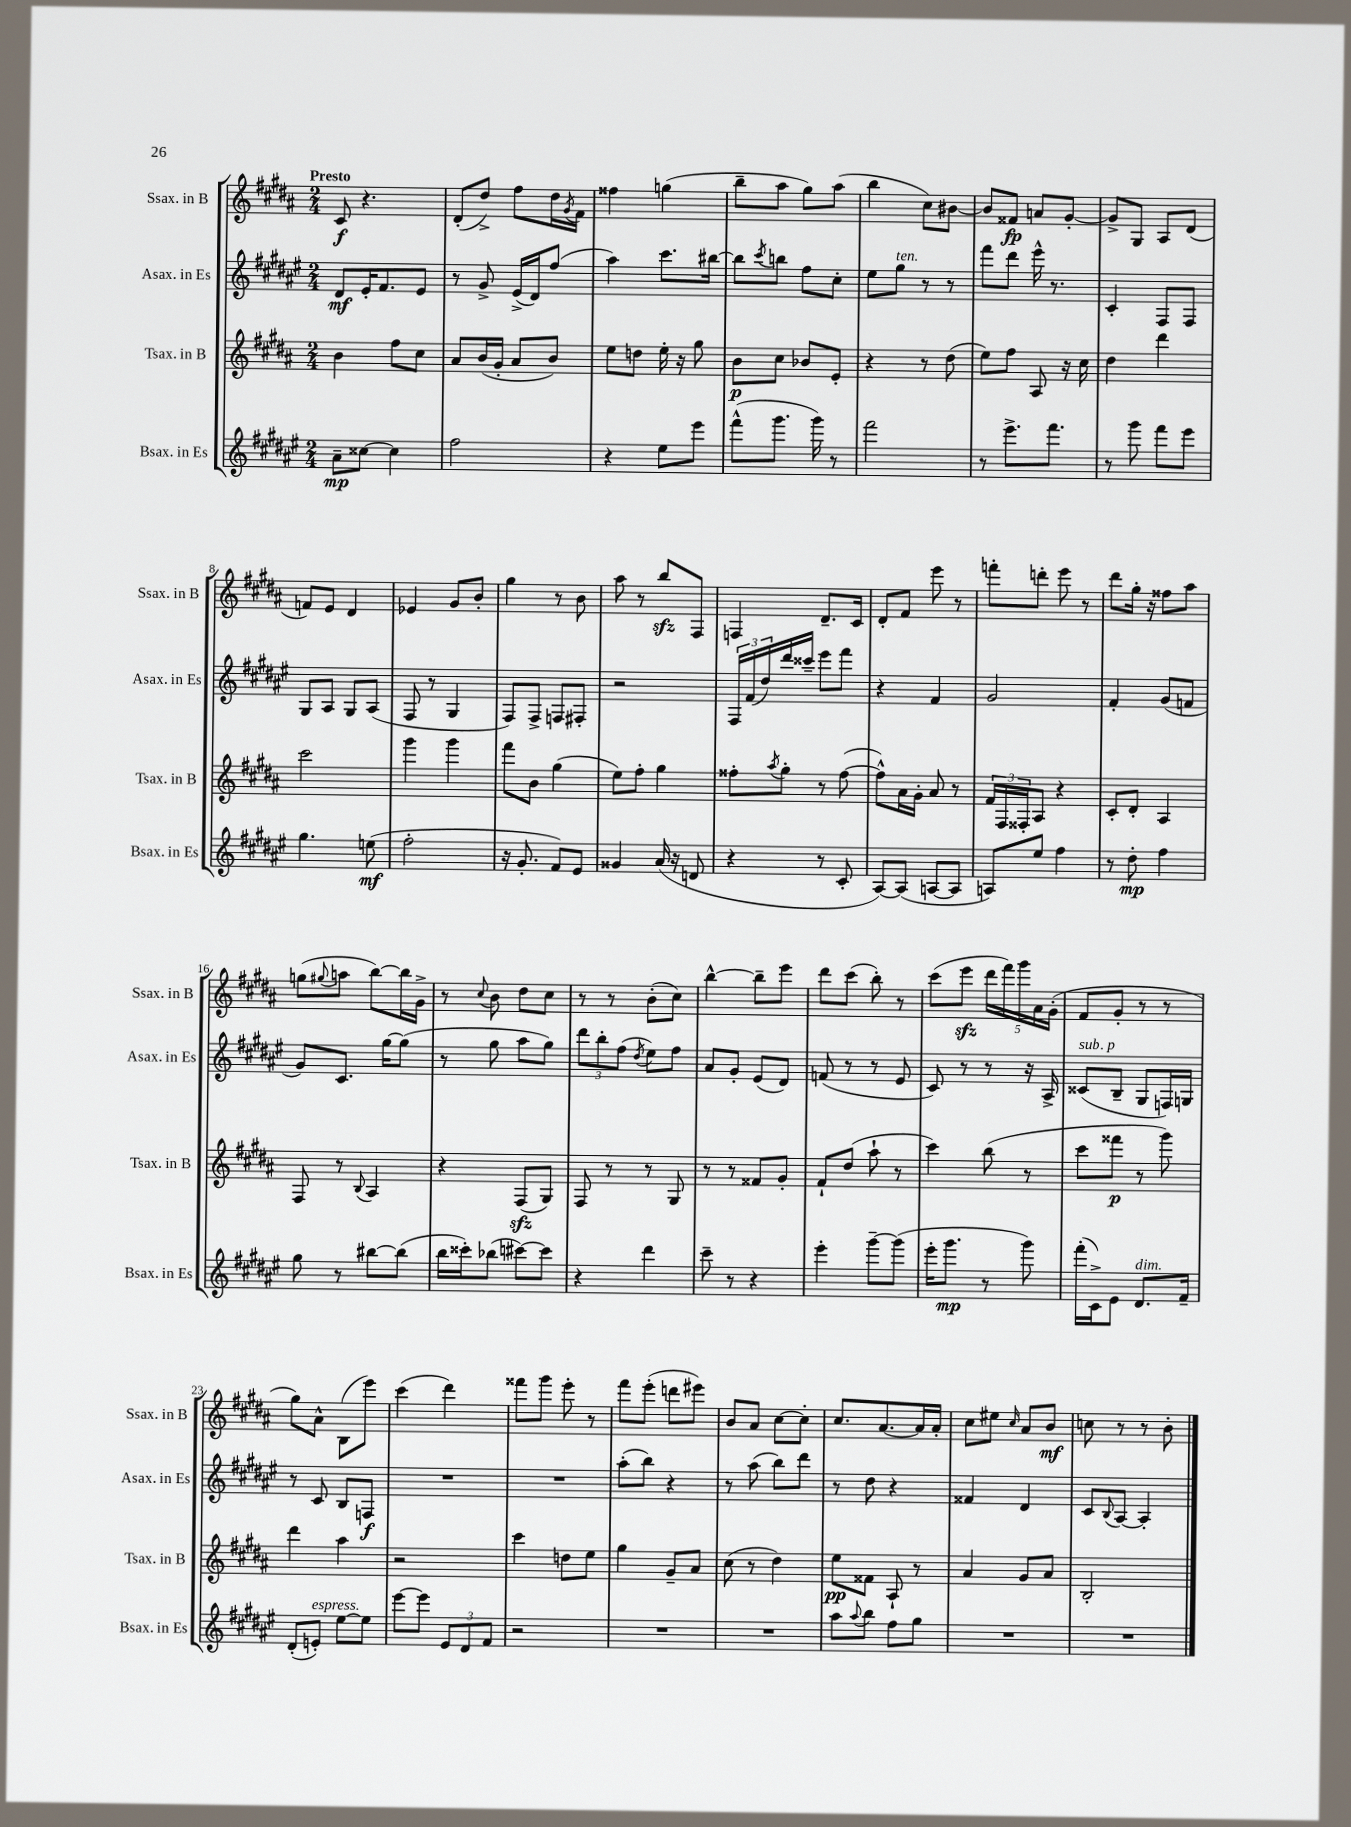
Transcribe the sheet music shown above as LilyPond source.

<<
\new StaffGroup <<
\new Staff = "s0" \with { instrumentName = "Ssax. in B" shortInstrumentName = "Ssax. in B" } {
    \clef treble \key b \major \numericTimeSignature \time 2/4 \tempo "Presto"
    cis'8\f r4. |
    dis'8-.( dis''8->) fis''8 dis''16 \acciaccatura { gis'8 } fis'16 |
    fisis''4 g''4( |
    b''8-- ais''8 gis''8) ais''8( |
    b''4 cis''8) bis'8~ |
    bis'8 fisis'8\fp a'8 gis'8~-. |
    gis'8-> gis8 ais8 dis'8( |
    f'8) e'8 dis'4 |
    ees'4 gis'8 b'8-. |
    gis''4 r8 b'8 |
    ais''8 r8 b''8\sfz fis8 |
    f4 dis'8.-- cis'16 |
    dis'8-. fis'8 e'''8 r8 |
    f'''8-. d'''8-. e'''8 r8 |
    dis'''8 gis''16-. r16 fisis''8 ais''8 |
    g''8( \appoggiatura { gis''8 } a''8 b''8~) b''16 gis'16-> |
    r8 \appoggiatura { cis''8 } b'8 dis''8 cis''8 |
    r8 r8 b'8-.( cis''8) |
    b''4~-^ b''8-- e'''8 |
    dis'''8 cis'''8( b''8-.) r8 |
    cis'''8( e'''8\sfz \tuplet 5/4 { dis'''16 fis'''16) gis'''16 ais'16 gis'16-.( } |
    fis'8 gis'8-. r8 r8 |
    gis''8) ais'8-^ b8( e'''8) |
    cis'''4( dis'''4) |
    fisis'''8 gis'''8 e'''8-. r8 |
    fis'''8 e'''8-.( d'''8 eis'''8) |
    b'8 ais'8 cis''8~ cis''8-. |
    cis''8. ais'8.~ ais'16 ais'16-. |
    cis''8 eis''8 \grace { cis''16 } ais'8 b'8\mf |
    c''8 r8 r8 b'8-. \bar "|." |
}
\new Staff = "s1" \with { instrumentName = "Asax. in Es" shortInstrumentName = "Asax. in Es" } {
    \clef treble \key fis \major \numericTimeSignature \time 2/4
    dis'8\mf eis'16-. fis'8. eis'8 |
    r8 gis'8-> eis'16->( dis'16) fis''8( |
    ais''4) cis'''8. bis''16~ |
    bis''8 \acciaccatura { cis'''8 } b''8 fis''8 cis''8-. |
    eis''8 gis''8^\markup { \italic "ten." } r8 r8 |
    fis'''8 dis'''8 eis'''16-^ r8. |
    cis'4-. fis8 fis8 |
    gis8 ais8 gis8 ais8( |
    fis8 r8 gis4 |
    fis8) fis8-> f8 fis8-. |
    r2 |
    \tuplet 3/2 { fis16 fis'16( dis''16) } dis'''16 cisis'''16-- eis'''8 fis'''8 |
    r4 fis'4 |
    gis'2 |
    fis'4-. gis'8( f'8 |
    gis'8) cis'8. gis''16~ gis''8( |
    r8 gis''8 ais''8 gis''8) |
    \tuplet 3/2 { dis'''8 b''8-. fis''8( } \acciaccatura { dis''8 } eis''8) fis''8 |
    ais'8 gis'8-. eis'8( dis'8) |
    f'8( r8 r8 eis'8 |
    cis'8) r8 r8 r16 ais16-> |
    cisis'8^\markup { \italic "sub. p" }( b8-- gis8 f16) g16 |
    r8 cis'8 b8 f8\f |
    R2 |
    R2 |
    ais''8-.( b''8) r4 |
    r8 ais''8( b''8) dis'''8 |
    r8 dis''8 r4 |
    fisis'4 dis'4 |
    cis'8 \appoggiatura { b8 } ais8~ ais4-. \bar "|." |
}
\new Staff = "s2" \with { instrumentName = "Tsax. in B" shortInstrumentName = "Tsax. in B" } {
    \clef treble \key b \major \numericTimeSignature \time 2/4
    b'4 fis''8 cis''8 |
    ais'8 b'16( gis'16-. ais'8 b'8) |
    e''8 d''8 e''16-. r16 gis''8 |
    b'8\p cis''8 bes'8 e'8-. |
    r4 r8 dis''8( |
    e''8) fis''8 ais8 r16 cis''16 |
    dis''4 dis'''4 |
    cis'''2 |
    gis'''4 gis'''4 |
    fis'''8 b'8 gis''4( |
    e''8) fis''8-. gis''4 |
    fisis''8-. \acciaccatura { ais''8 } gis''8-. r8 fisis''8~( |
    fisis''8-^) ais'16 gis'16-. ais'8 r8 |
    \tuplet 3/2 { fis'16 fis16 fisis16-. } ais8 r4 |
    cis'8-. dis'8-. ais4 |
    fis8 r8 \appoggiatura { b8 } ais4 |
    r4 fis8\sfz( gis8) |
    fis8 r8 r8 gis8 |
    r8 r8 fisis'8 gis'8-. |
    fis'8-! dis''8( ais''8-! r8 |
    cis'''4) b''8( r8 |
    cis'''8 fisis'''8\p r8 gis'''8) |
    dis'''4 ais''4 |
    r2 |
    cis'''4 d''8 e''8 |
    gis''4 gis'8-- ais'8 |
    cis''8( r8 dis''4) |
    e''8\pp fisis'8 ais8-! r8 |
    ais'4 gis'8 ais'8 |
    b2-. \bar "|." |
}
\new Staff = "s3" \with { instrumentName = "Bsax. in Es" shortInstrumentName = "Bsax. in Es" } {
    \clef treble \key fis \major \numericTimeSignature \time 2/4
    ais'8--\mp cisis''8~ cisis''4 |
    fis''2 |
    r4 eis''8 eis'''8 |
    fis'''8-^( gis'''8. gis'''16) r8 |
    fis'''2 |
    r8 eis'''8.-> fis'''8. |
    r8 gis'''8 fis'''8 eis'''8 |
    gis''4. e''8\mf( |
    fis''2-. |
    r16 gis'8.-. fis'8) eis'8 |
    gisis'4 ais'16( r16 d'8 |
    r4 r8 cis'8-. |
    ais8~) ais8( a8~ a8 |
    a8) eis''8 fis''4 |
    r8 dis''8-.\mp fis''4 |
    gis''8 r8 bis''8~ bis''8( |
    b''16 cisis'''16-.) bes''8( cis'''8~) cis'''8 |
    r4 dis'''4 |
    cis'''8-- r8 r4 |
    eis'''4-. gis'''8~-- gis'''8( |
    eis'''16-. gis'''8.\mp r8 gis'''8) |
    fis'''16-.( cis'16->) eis'8 dis'8.^\markup { \italic "dim." } fis'16-- |
    dis'8-.( e'8-.^\markup { \italic "espress." }) eis''8~ eis''8 |
    eis'''8~ eis'''8 \tuplet 3/2 { eis'8 dis'8 fis'8 } |
    r2 |
    R2 |
    R2 |
    ais''8 \appoggiatura { ais''8 } b''8 fis''8 gis''8 |
    R2 |
    R2 \bar "|." |
}
>>
>>
